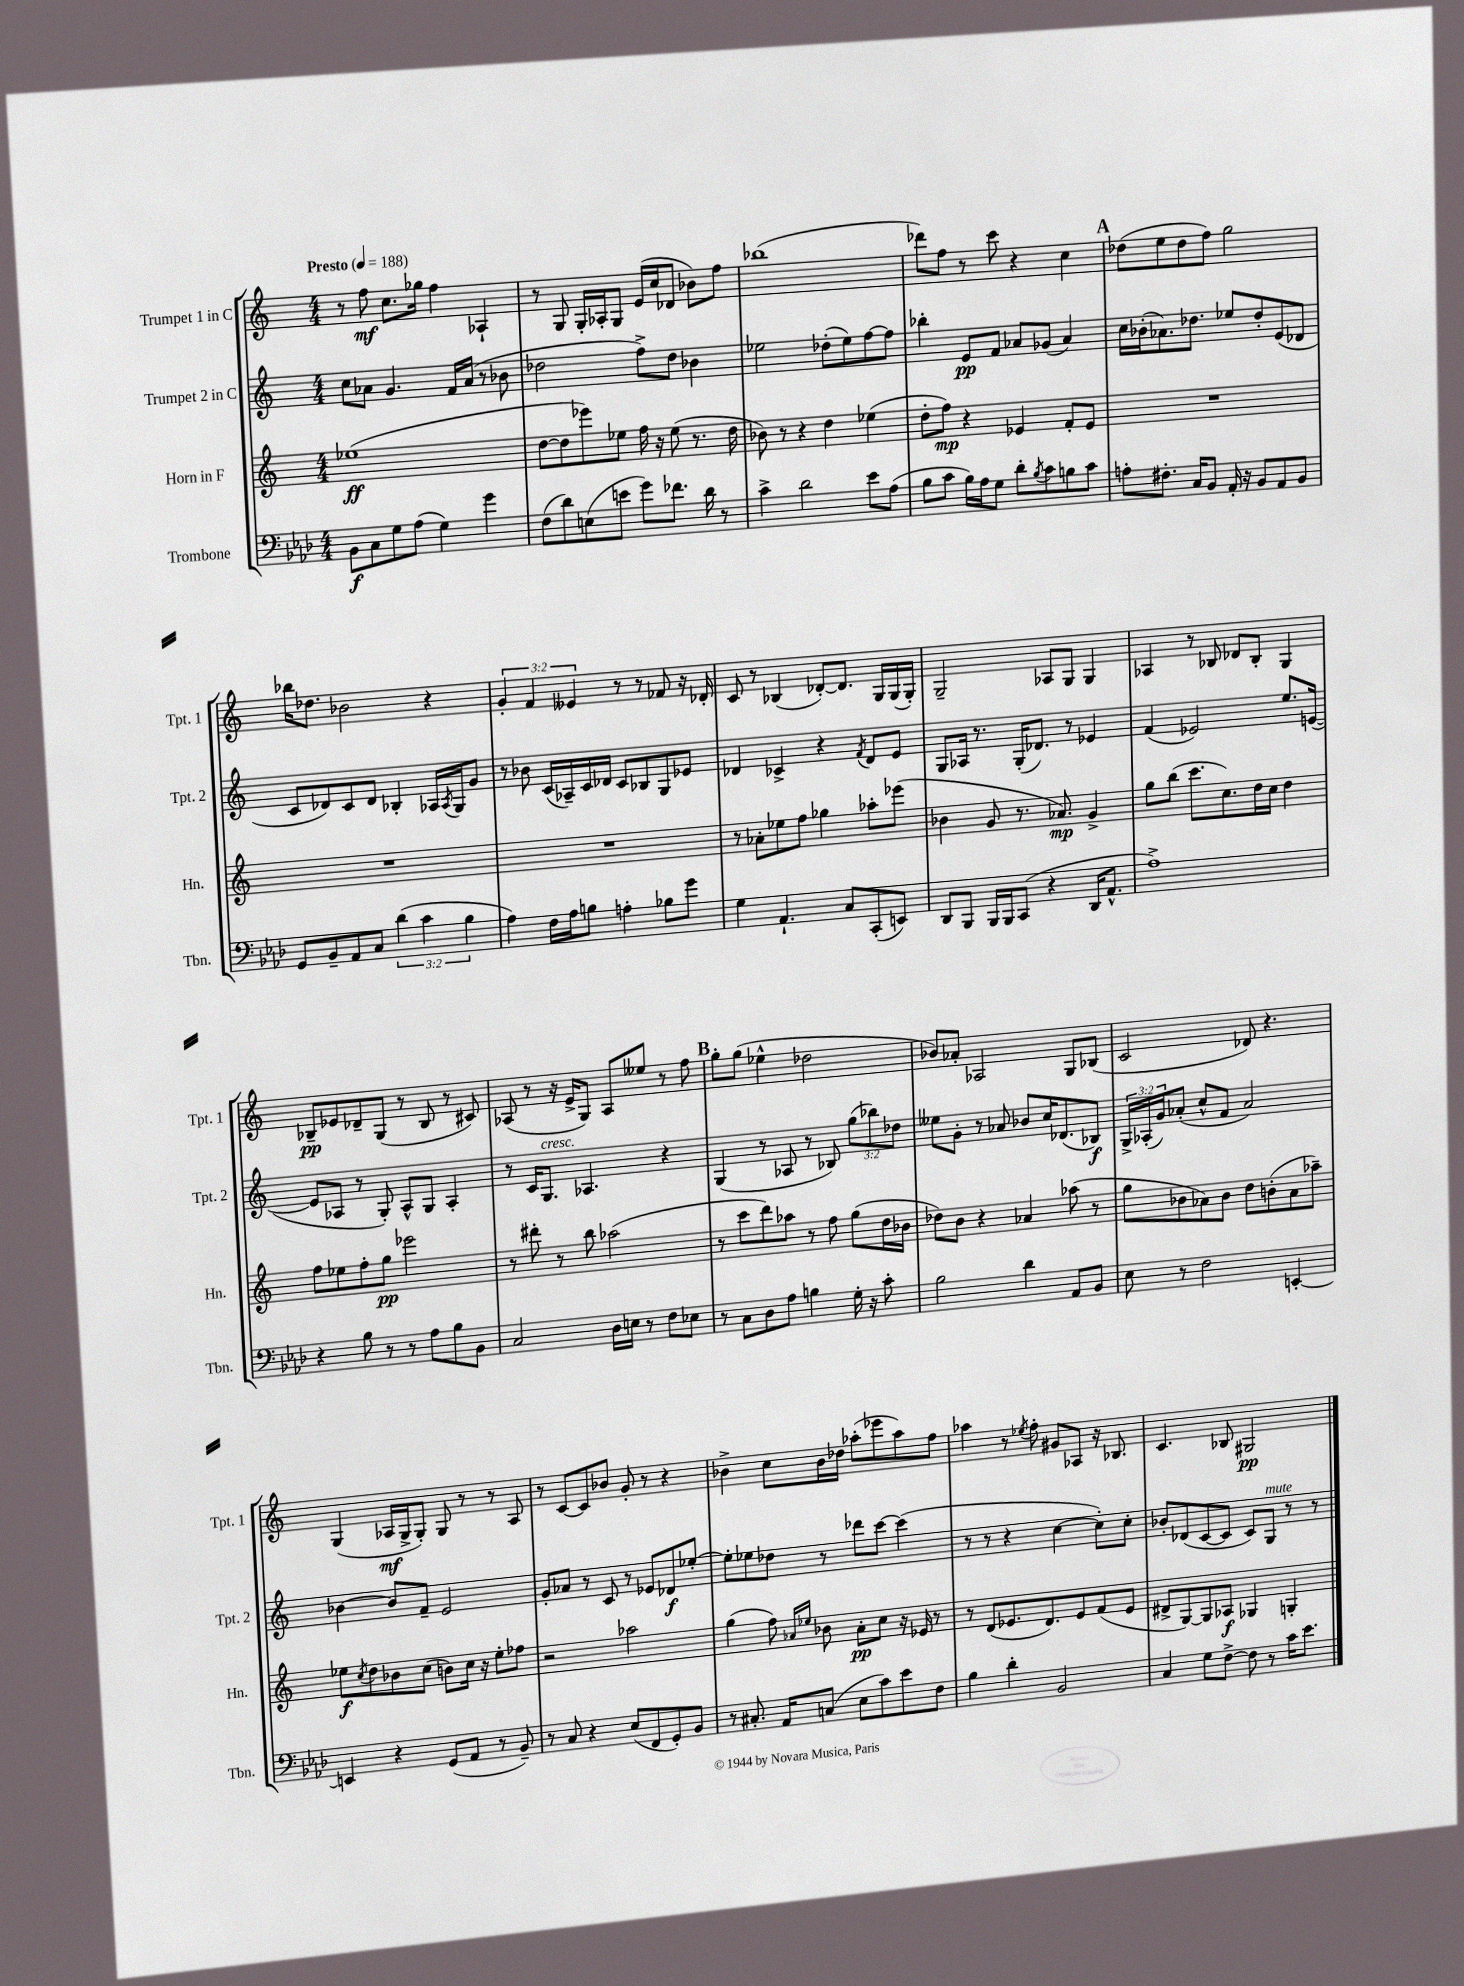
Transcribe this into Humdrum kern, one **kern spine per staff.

**kern	**kern	**kern	**kern
*staff4	*staff3	*staff2	*staff1
*clefF4	*clefG2	*clefG2	*clefG2
*k[b-e-a-d-]	*k[]	*k[]	*k[]
*M4/4	*M4/4	*M4/4	*M4/4
*MM188	*MM188	*MM188	*MM188
8BB-	(1ee-	8cc	8r
8C	.	8a-	8ff
8G	.	4.g	8.cc
(8A-	.	.	.
.	.	.	16gg-
4G)	.	.	4ff
.	.	16f	.
.	.	(16a-	.
4g	.	8r	4A-`
.	.	8b-	.
=	=	=	=
(8F	[8dd	2dd-	8r
8d-)	8dd]	.	8G
(8E	8eee-)	.	16G'
.	.	.	16A-'
8e	8ee-	.	8G
8g)	16ff	8ff^)	(16e
.	16r	.	16cc
8.f-	(8ee-	8dd-	8d-
.	8.r	4b-	8b-)
16d-	.	.	.
8r	.	.	8ff
.	16dd	.	.
=	=	=	=
4c^	8b-)	2ee-	(1bb-
.	8r	.	.
2d-	4r	.	.
.	4dd	(8dd-'	.
.	.	8ee-)	.
8e-	(4ee-	[8ff	.
(8A-	.	8ff]	.
=	=	=	=
8B-	8dd'	4bb-'	8ddd-)
8c	8ff)	.	8ff
16B-)	4r	8e	8r
16A-	.	.	.
8G	.	8f	8ccc
8d-'	4e-	8a-	4r
8qB-	.	.	.
8c	.	(8g-	.
8B	8f'	4a-)	4cc
8c	8e-	.	.
=	=	=	=
8A'	1r	16cc	(8dd-
.	.	(16b-'	.
8.F#'	.	8.a-)	8ee
.	.	.	8dd-
16C	.	8.dd-	.
8BB-	.	.	8ff)
16AA-'	.	8ee-	2gg
16r	.	.	.
8BB-	.	8dd-'	.
8AA-	.	(8e	.
8BB-	.	8d-	.
=	=	=	=
8GG	1r	8c	16bb-
.	.	.	8.dd-
8BB-~	.	8d-)	.
8AA-	.	8c	2b-
8C	.	8d-	.
(6d-	.	4B-'	.
6c	.	.	.
.	.	16A-	4r
.	.	8qA-	.
.	.	16G	.
6B-	.	.	.
.	.	8g	.
=	=	=	=
4A-)	1r	8r	6g'
.	.	8b-	.
.	.	.	6f
16F	.	(16c	.
16A-	.	16A-~)	.
.	.	.	6e--
8B	.	16c	.
.	.	16d-	.
4A'	.	8c	8r
.	.	8B-	8r
8B-	.	8G	8f-
8g	.	8e-	16r
.	.	.	16d-'
=	=	=	=
4G	8r	4d-	8c
.	8a-'	.	8r
4.AA-`	8ee-	4c-^	(4B-
.	8ff	.	.
.	4gg-	4r	[8d-')
8C	.	.	8.d-]
.	.	8qf	.
(8CC'	8aa-'	8d-	.
.	.	.	16G
8EE)	(8eee-	8e	(16G
.	.	.	16G')
=	=	=	=
8DD-	4b-	8G	2G~
8BBB-	.	16A-	.
.	.	8.r	.
16BBB-	8g	.	.
16BBB-	.	.	.
(8CC	8.r	(16G'	.
.	.	8.d-)	.
4r	.	.	8A-
.	8.a-)	.	.
.	.	8r	8G
16DD-	4g^	4e-	4G
8.AA-^^	.	.	.
=	=	=	=
1A-^)	8gg	(4f	4A-
.	(8bb	.	.
.	8.ccc	2e-)	8r
.	.	.	8B-
.	8.cc)	.	.
.	.	.	8d-
.	16dd	.	8B-'
.	16cc	.	.
.	4dd	8.ee	4G
.	.	([16e	.
=	=	=	=
4r	8ff	8e]	8B-~
.	8ee-	8A-	8e-
8B-	8ff'	8r	8d-~
8r	8gg	8G')	(8G
8r	2eee-	8A-^^	8r
8A-	.	8G	8B-
8B-	.	4A-'	8r
8BB-	.	.	8c#)
=	=	=	=
2C	8r	8r	(8A-
.	8ddd#'	16c	8r
.	.	8.G	.
.	8r	.	16r
.	.	.	16e^
.	8bb	4.A-	8G)
16D-	(2aa-	.	8A-
16E	.	.	.
8r	.	.	8ee--
8F	.	4r	8r
8E-	.	.	8ff
=	=	=	=
8r	8r	(4G	8gg'
8C	8ccc	.	(8gg
8D-	8ddd)	8r	4ee-^^
8A-	8aa-	8A-	.
4B	8r	8r	2dd-
.	8ff	8B-)	.
16G'	(8gg	(12gg	.
16r	.	.	.
.	.	12bb-)	.
8c'	16dd	.	.
.	.	12dd-	.
.	16b-	.	.
=	=	=	=
2B-	8dd-)	8ee--	8b-)
.	8b	8g'	8a-'
.	4r	8r	2A-
.	.	8a-	.
4d-	4a-	8b-	.
.	.	16cc	.
.	.	(8.d-	.
8AA-	(8aa-	.	8G
8BB-	8r	8B-)	(8B-
=	=	=	=
8E-	8gg	24G^	2c
.	.	(24A-'	.
.	.	24g)	.
8r	8b-	(8a-'	.
2F	8a-)	8cc^^	.
.	8b-	8f	.
.	8dd	2a-)	8d-)
.	(8b'	.	4.r
[4EE'	8a-	.	.
.	8aa-~)	.	.
=	=	=	=
4EE]	8ee-	[4b-	(4G
.	8qcc	.	.
.	8dd	.	.
4r	8b-	8b-]	16A-
.	.	.	16G^
.	(8cc	8f~	8G')
(8GG	8b)	2e	8G
8AA-	16cc	.	8r
.	16r	.	.
8r	8ee-'	.	8r
8BB-~)	8ff-	.	8A-
=	=	=	=
8r	2r	8g'	8r
8C	.	8a-	[8c
4r	.	8r	8c]
.	.	8c	8b-
(8E-	2aa-	8r	8g'
8FF	.	8e-	8r
8GG')	.	8d-	4r
8BB-	.	[8ee-'	.
=	=	=	=
8r	(4gg	8ee-']	4b-^
8.C#'	.	8ee-	.
.	8ff)	8dd-	8cc
16AA-	.	.	.
.	16qqa-	.	.
.	16qqee-	.	.
(8C	8b-	8r	16b-
.	.	.	16dd-
8E-	8a-'	8ddd-	(8aa-'
8c)	8cc	[8ccc	8eee-
8e-	16r	(4ccc]	8aa-)
.	16e-	.	.
8F	8r	.	8ff
=	=	=	=
4B-	8r	8r	4aa-
.	(8d	8r	.
4d-'	8.e-	4r	8r
.	.	.	8qee-
.	.	.	8ff'
.	8.d)	.	.
2BB-	.	[4cc	8g#
.	8e-	.	8A-
.	(8f	8cc'])	16r
.	.	.	8.B-
.	8e-	8cc'	.
=	=	=	=
4C	8d#^	8b-'	4.c
.	[8G)	(8d-	.
8G	8G]	[8c	.
[8F^	8A-	8c]	8B-
8F]	4G-	8c)	2G#
8r	.	8G	.
16c	4G'	8r	.
8.e-	.	.	.
.	.	8r	.
==	==	==	==
*-	*-	*-	*-
